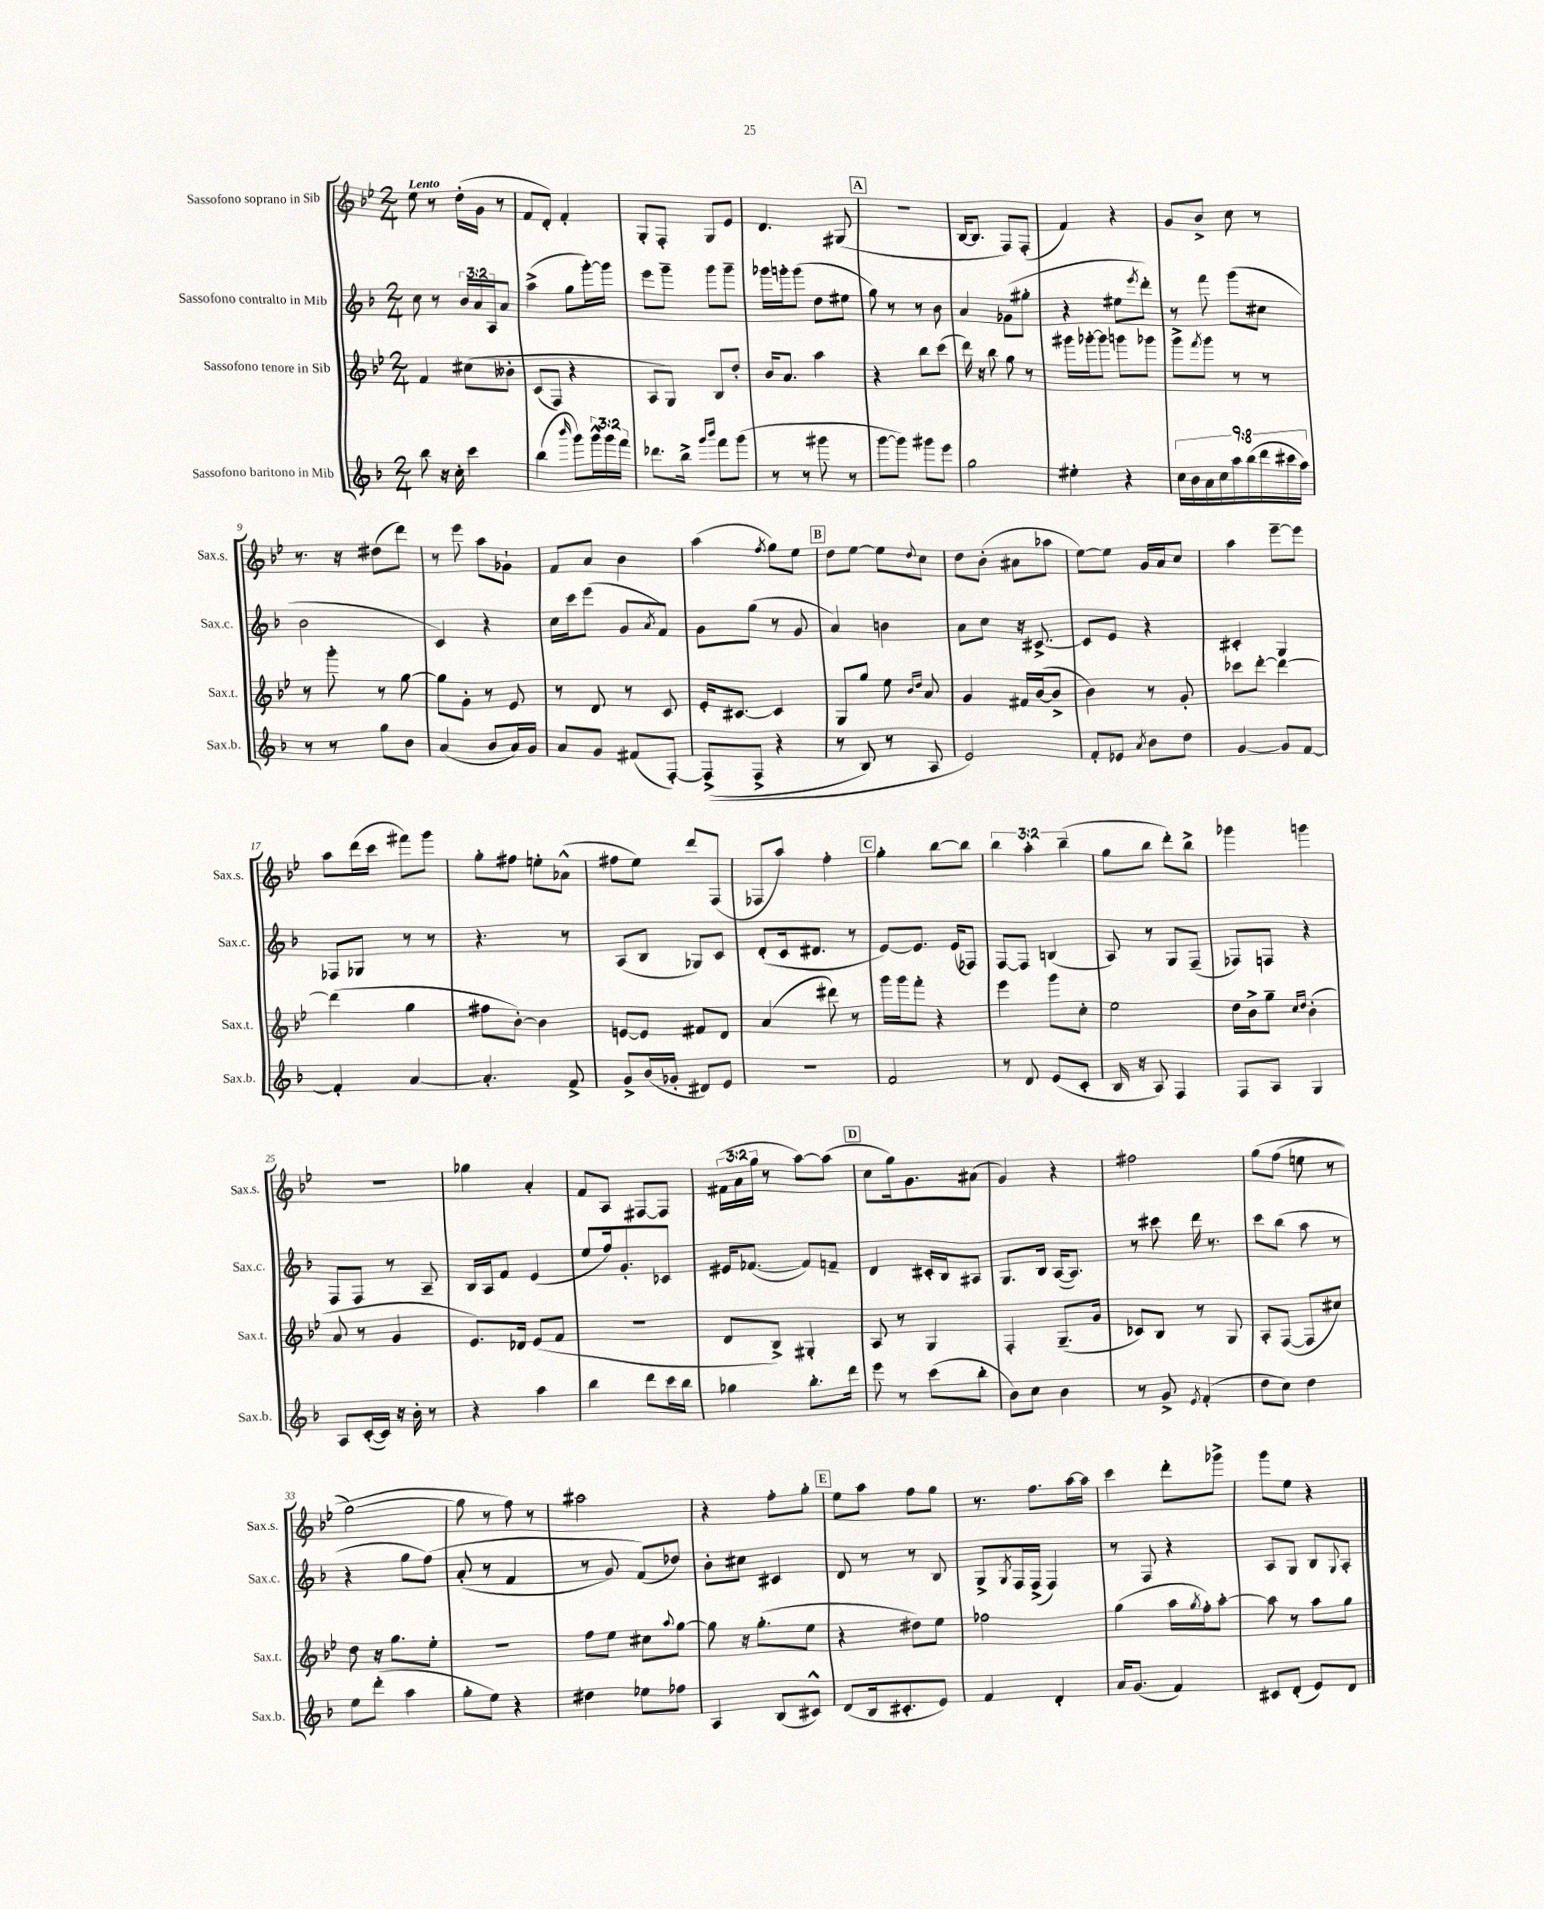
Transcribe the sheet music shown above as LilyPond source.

<<
\new StaffGroup <<
\new Staff = "s0" \with { instrumentName = "Sassofono soprano in Sib" shortInstrumentName = "Sax.s." } {
    \clef treble \key bes \major \numericTimeSignature \time 2/4 \override Staff.TupletNumber.text = #tuplet-number::calc-fraction-text \tempo "Lento"
    ees''8 r8 d''16-.( g'16 r8 |
    f'8 d'8-.) f'4-. |
    g8-. f8-. g8 ees'8 |
    d'4. gis8( |
    \mark \markup { \box "A" } r2 |
    bes16~ bes8. f8) f8-.( |
    f'4) r4 |
    g'8 bes'8-> c''8 r8 |
    r8. r16 dis''8( d'''8) |
    r8 ees'''8 a''8 ges'8-! |
    f'8 a'8 bes'4 |
    a''4( \acciaccatura { f''8 } g''8) ees''8 |
    \mark \markup { \box "B" } d''8 ees''8~ ees''8 \appoggiatura { d''8 } c''8 |
    d''8 bes'8-.( ais'8 aes''8 |
    ees''8~) ees''8 g'16 a'16 c''8 |
    a''4 ees'''8~-- ees'''8 |
    a''8 d'''16( c'''16 fis'''8) g'''8 |
    g''8-. fis''8 e''8-. aes'8-^( |
    fis''8 ees''8) d'''8 f8( |
    fes8 a''8) f''4-. |
    \mark \markup { \box "C" } g''4-. bes''8~ bes''8 |
    \tuplet 3/2 { bes''4 a''4-. bes''4--( } |
    g''8 bes''8 d'''8-.) bes''8-> |
    ges'''4 g'''4 |
    R2 |
    ges''4 a'4-. |
    f'8 a8 fis8~ fis8 |
    \tuplet 3/2 { fis'16( a'16 g''16 } r8 a''8~) a''8( |
    \mark \markup { \box "D" } c''8 g''16) g'8. ais'8( |
    g'4) r4 |
    fis''2 |
    g''8\( f''8( e''8 r8 |
    g''2~) |
    g''8 r8 f''8\) r8 |
    ais''2 |
    r4 f''8-. g''8-. |
    \mark \markup { \box "E" } ees''8 a''8 f''8 g''8 |
    r8. f''8. a''16~ a''16 |
    c'''4 d'''8-. ges'''8-> |
    g'''8 ees''8 r4 \bar "|." |
}
\new Staff = "s1" \with { instrumentName = "Sassofono contralto in Mib" shortInstrumentName = "Sax.c." } {
    \clef treble \key f \major \numericTimeSignature \time 2/4 \override Staff.TupletNumber.text = #tuplet-number::calc-fraction-text
    c''8 r8 \tuplet 3/2 { bes'16 a'16 a16 } a'8 |
    a''4->( g''8 g'''16~-.) g'''16 |
    e'''8 g'''8-- g'''8 g'''8-- |
    ges'''16 g'''16-. g'''8( d''8 eis''8 |
    \mark \markup { \box "A" } g''8) r8 r8 bes'8 |
    a'4 ges'8( gis''8-. |
    r4 eis''8 \acciaccatura { e'''8 } d'''8-.) |
    r8 f'''8 g'''8( cis''8 |
    bes'2 |
    c'4) r4 |
    c''16 c'''16 e'''8( g'8 \acciaccatura { a'8 } f'8) |
    g'8 g''8( r8 g'8 |
    \mark \markup { \box "B" } a'4) b'4 |
    a'8 c''8 r16 cis'8.~-> |
    cis'8 e'8 r4 |
    cis'4-. g4 |
    fes8 ges8 r8 r8 |
    r4. r8 |
    a8( bes8 ges8) c'8 |
    d'8-.( c'16 dis'8. r8 |
    \mark \markup { \box "C" } e'8~) e'8. e'16( fes8) |
    f8~ f8 b4( |
    a8) r8 g8 f8--( |
    fes8) f8 r4 |
    f8 f8 r8 a8-- |
    bes16 a16 f'8 e'4( |
    e''8 f''16) g'8.-. ces'8 |
    eis'16 fes'8.~( fes'8) f'8-- |
    \mark \markup { \box "D" } d'4 cis'16-. bes16 ais8 |
    g8. bes16 a16~( a8.) |
    r8 cis'''8 d'''16 r8. |
    c'''8 bes''8( a''8 r8 |
    r4 g''8 f''8)\( |
    a'8-.( r8 f'4 |
    r8 g'8) f'8(\) des''8) |
    bes'8-. cis''8 cis'4 |
    \mark \markup { \box "E" } d'8 r8 r8 bes8 |
    g8-> \acciaccatura { g8 } f16 f16->( f4) |
    r8 f8 r4 |
    a8 g8 bes8 \appoggiatura { g8 } a8-. \bar "|." |
}
\new Staff = "s2" \with { instrumentName = "Sassofono tenore in Sib" shortInstrumentName = "Sax.t." } {
    \clef treble \key bes \major \numericTimeSignature \time 2/4
    f'4 cis''8\( beses'8-. |
    c'8( f8) r4 |
    a8 g8\) bes8 d''8-. |
    bes'16 a'8. a''4 |
    \mark \markup { \box "A" } r4 bes''8 c'''8( |
    d'''16) r16 bes''8 g''8 r8 |
    gis'''16 ges'''16~-. ges'''8 g'''8 ges'''8 |
    g'''8-> \acciaccatura { f'''8 } g'''8 r8 r8 |
    r8 g'''8-. r8 g''8~ |
    g''8 g'8-. r8 ees'8 |
    r8 d'8 r8 c'8 |
    ees'16-. cis'8.~ cis'4 |
    \mark \markup { \box "B" } g8 g''8 ees''8 \grace { bes'16 d''16 } a'8 |
    g'4 fis'16 bes'16~( bes'8-> |
    bes'4) r8 g'8-. |
    ces'''8 d'''8~-. d'''4~ |
    d'''4( g''4 |
    fis''8 bes'8~-.) bes'4 |
    e'8~ e'8 fis'8 d'8 |
    a'4( dis'''8) r8 |
    \mark \markup { \box "C" } g'''16 g'''16 f'''8-. r4 |
    ees'''4 g'''8 c''8-. |
    ees''2 |
    d''16 bes'16-> g''8-- \grace { c''16 d''16 } bes'4-.( |
    a'8 r8 g'4 |
    ees'8.) des'16 ees'8( f'8 |
    R2 |
    d'8 bes8->) gis4-. |
    \mark \markup { \box "D" } a8 r8 g4 |
    f4-. g8.--( g'16 |
    ces'8) bes8 r8 g8 |
    a8-. f8~( f8 cis''8) |
    d''8 r16 g''8. ees''8-. |
    r2 |
    f''8 ees''8 cis''8 \appoggiatura { a''8 } g''8~ |
    g''8 r16 g''8.-.( ees''8 |
    \mark \markup { \box "E" } r4 dis''8) ees''8 |
    fes''2 |
    g''4( a''16 \acciaccatura { g''8 } f''16-.) a''8~-. |
    a''8 r8 a''8 g''8 \bar "|." |
}
\new Staff = "s3" \with { instrumentName = "Sassofono baritono in Mib" shortInstrumentName = "Sax.b." } {
    \clef treble \key f \major \numericTimeSignature \time 2/4 \override Staff.TupletNumber.text = #tuplet-number::calc-fraction-text
    bes''8 r16 c''16-. c'''4 |
    bes''4( \grace { bes'''16 } g'''8) \tuplet 3/2 { g'''16-^ g'''16 f'''16 } |
    des'''8. bes''16-> \grace { g'''16 bes'''16 } f'''8 g'''8( |
    r8 r8 gis'''8 r8 |
    \mark \markup { \box "A" } g'''8~ g'''8) gis'''8 e'''8 |
    g''2 |
    eis''4-. r4 |
    \tuplet 9/8 { c''16 bes'16 a'16 c''16 a''16 bes''16( d'''16 cis'''16 a''16) } |
    r8 r8 g''8 bes'8 |
    a'4( bes'8 a'16) g'16 |
    a'8 g'8 fis'8( f8~-.) |
    f8->(\( f8-> r4 |
    \mark \markup { \box "B" } r8 bes8) r8 a8 |
    e'2\) |
    f'8-. ees'8 \acciaccatura { a'8 } bes'8 d''8 |
    g'4~ g'8 f'8~ |
    f'4-. a'4~ |
    a'4.-. f'8-> |
    g'8-> bes'16( ges'16-. dis'8) e'8 |
    R2 |
    \mark \markup { \box "C" } f'2 |
    r8 d'8 e'8( c'8-. |
    bes16 r16 a8) f4 |
    f8 a8 g4 |
    a8 c'16~-.( c'16) r16 bes'16-. r8 |
    r4 a''4 |
    bes''4 d'''8 c'''16 bes''16 |
    ges''4 bes''8.-. d'''16 |
    \mark \markup { \box "D" } e'''8 r8 c'''8( bes''8-. |
    bes'8) c''8 bes'4 |
    r8 g'8-> \acciaccatura { e'8 } f'4-.( |
    d''8 c''8) d''4 |
    e''8 d'''8-.( a''4 |
    g''8-. e''8) r4 |
    dis''4 ees''8 fes''8 |
    a4 bes8( cis'8-^) |
    \mark \markup { \box "E" } d'8( bes16 cis'8.-. e'8) |
    f'4 d'4-. |
    a'16 g'8.( f'4) |
    cis'8 d'8-.( e'8) d'8 \bar "|." |
}
>>
>>
